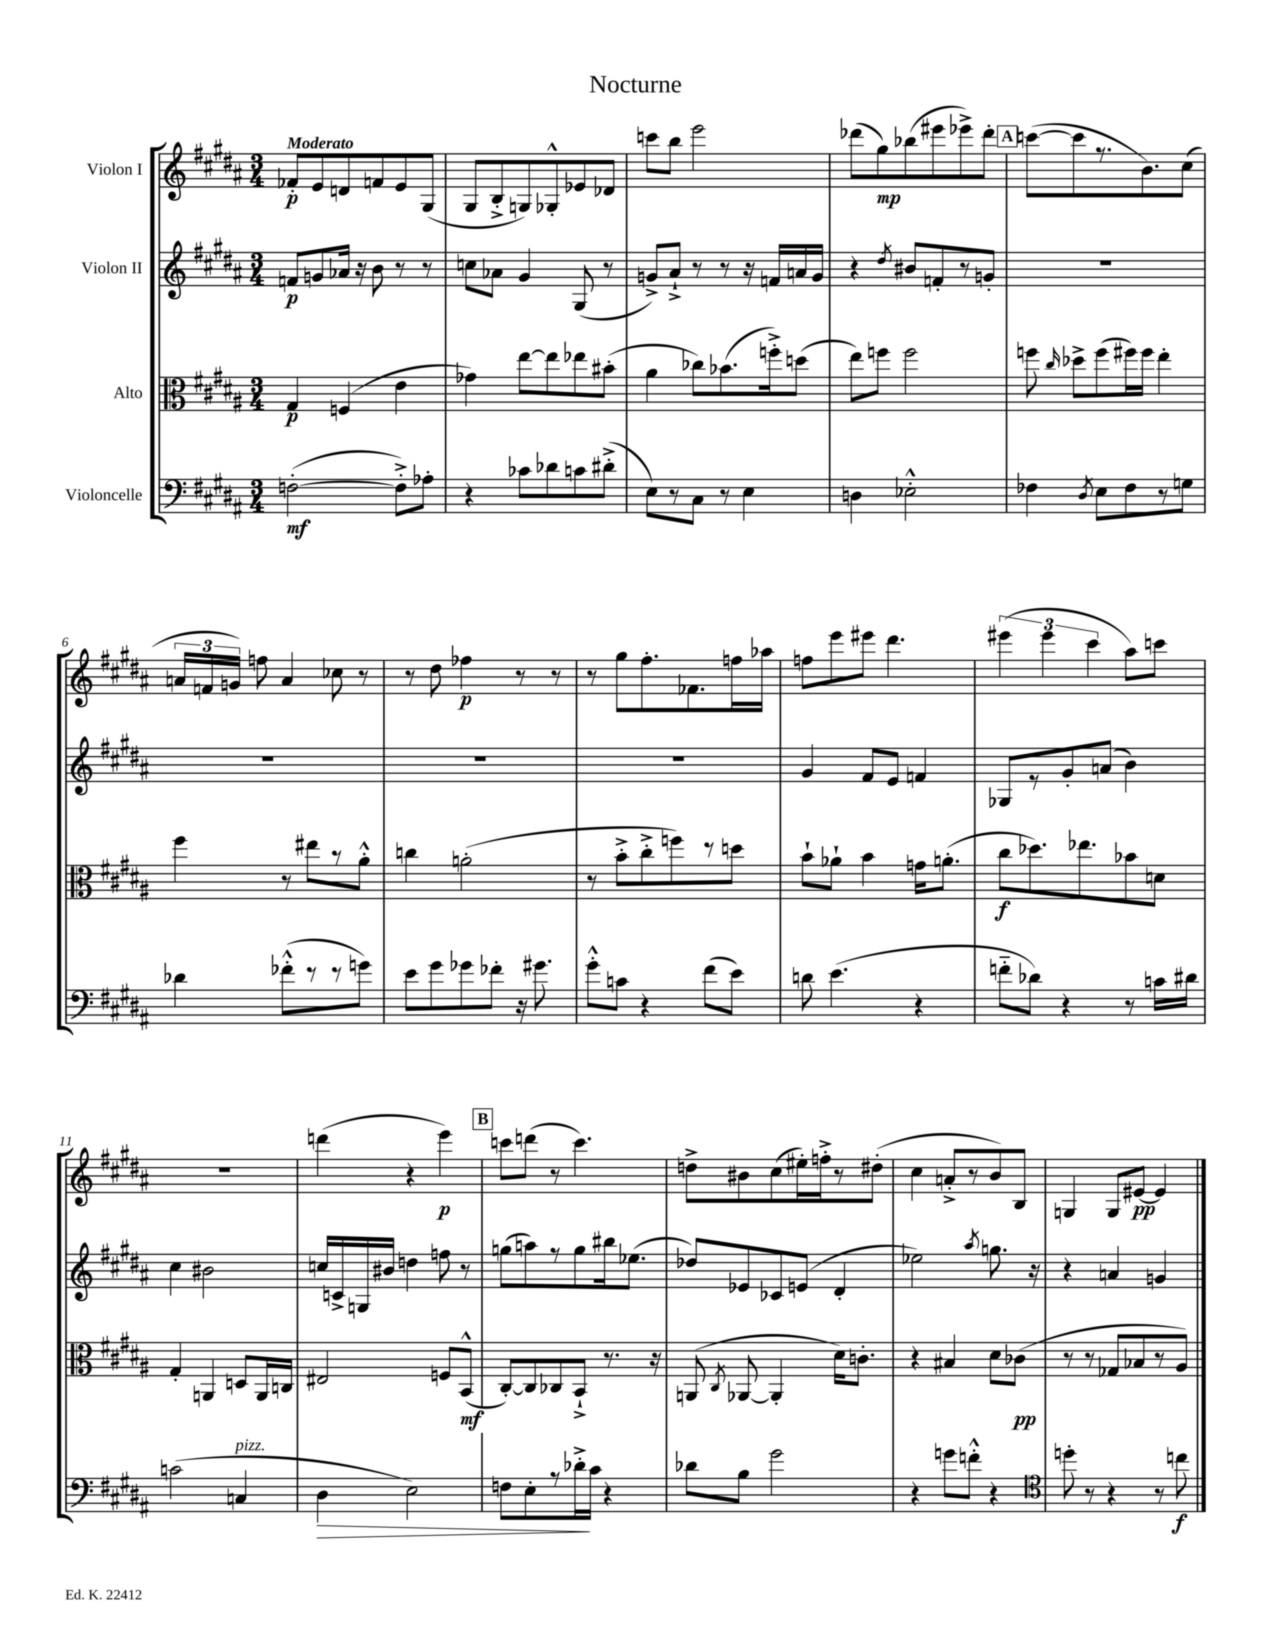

**kern	**kern	**kern	**kern
*staff4	*staff3	*staff2	*staff1
*clefF4	*clefC3	*clefG2	*clefG2
*k[f#c#g#d#a#]	*k[f#c#g#d#a#]	*k[f#c#g#d#a#]	*k[f#c#g#d#a#]
*M3/4	*M3/4	*M3/4	*M3/4
([2F'	4G#	8f	8f-'
.	.	8g	8e
.	(4F	16a-	8d
.	.	16r	.
.	.	8b	8f
8F'^])	4e	8r	8e
8A-'	.	8r	(8G#
=	=	=	=
4r	4g-)	8cc	8G#
.	.	8a-	8B'^
8c-	[8ee	4g#	8G)
8d-	8ee]	.	8G-'^^
8c	8ee-	(8G#	8e-
(8d#'^	(8b#'	8r	8d-
=	=	=	=
8E)	4a#	8g^)	8ccc
8r	.	8a#`^	8bb
8C#	8cc-)	8r	2eee
8r	(8.b-	8r	.
4E	.	16r	.
.	16ff'^)	16f	.
.	(8dd	16a	.
.	.	16g	.
=	=	=	=
4D	8ee)	4r	(8ddd-
.	8ff	.	8gg#)
.	.	8qdd#	.
2E-'^^	2ff	8b#	(8bb-
.	.	8f'	8eee#
.	.	8r	8eee-^)
.	.	8g'	8ddd-'
=	=	=	=
4F-	8ff	2.r	([8ccc
.	16qqcc#	.	.
.	8dd-^	.	8ccc]
8qD#	.	.	.
8E	(8ff	.	8.r
8F-	16ff#)	.	.
.	16ff#	.	8.b)
8r	4ee'	.	.
8G	.	.	(8cc#
=	=	=	=
4d-	4ff#	2.r	24a
.	.	.	24f
.	.	.	24g)
.	.	.	8ff
(8f-'^^	8r	.	4a
8r	8ee#	.	.
8r	8r	.	8cc-
8g)	8a#'^^	.	8r
=	=	=	=
8e	4cc	2.r	8r
8g#	.	.	8dd#
8g-	(2a'	.	4ff-
8f-'	.	.	.
16r	.	.	8r
8.g#	.	.	.
.	.	.	8r
=	=	=	=
8g#'^^	8r	2.r	8r
8c	8b'^	.	8gg#
4r	8cc#'^	.	8.ff#'
.	8ff)	.	.
.	.	.	8.f-
(8f#	8r	.	.
8e)	8dd	.	16ff
.	.	.	16aa-
=	=	=	=
8d	8b`	4g#	8ff
(4.e	8a-`	.	8eee
.	4b	8f#	8eee#
.	.	8e	4.ddd#
4r	16g	4f	.
.	(8.a'	.	.
=	=	=	=
8f'~	8cc#	8G-	(6eee#
8d-)	8.dd-)	8r	.
.	.	.	6eee#
4r	.	8g#'	.
.	8.ee-	.	.
.	.	.	6ccc#
.	.	(8a	.
8r	8b-	4b)	8aa#)
16c	8d	.	8ccc
16d#	.	.	.
=	=	=	=
(2c	4G#'	4cc#	2.r
.	4AA	2b#	.
4C	8D	.	.
.	16AA	.	.
.	16C	.	.
=	=	=	=
4D#	2E#	16cc	(4ddd
.	.	16c^	.
.	.	16G	.
.	.	16b#	.
2E)	.	4dd	4r
.	8F	8ff	4eee)
.	(8BB^^	8r	.
=	=	=	=
8F	[8C#')	(8gg	8ccc
8E'	8C#]	8aa)	(8ddd
8r	8C-	8r	8r
16d-'^	8BB`^	8gg	4.ccc)
16c#	.	.	.
4r	8.r	16bb#	.
.	.	(8.ee-	.
.	16r	.	.
=	=	=	=
8d-	(8AA	8dd-)	8dd^
.	8qC#	.	.
8B	[8AA-	8e-	8b#
2g#	4AA-']	8c-	(8cc#
.	.	(8e	16ee#')
.	.	.	16ff'^
.	16d#)	4d#'	8r
.	8.c'	.	.
.	.	.	(8dd#'
=	=	=	=
4r	4r	2ee-)	4cc#
8g	4B#	.	8a'^
8f'^^	.	.	8r
.	.	8qaa#	.
4r	8d#	8.gg	8b)
.	(8c-	.	8B
.	.	16r	.
=	=	=	=
*clefC4	*	*	*
8dd'	8r	4r	4G
8r	8r	.	.
4r	8G-	4a	8G
.	8B-	.	[8e#
8r	8r	4g	4e#]
8cc	8A#)	.	.
==	==	==	==
*-	*-	*-	*-
